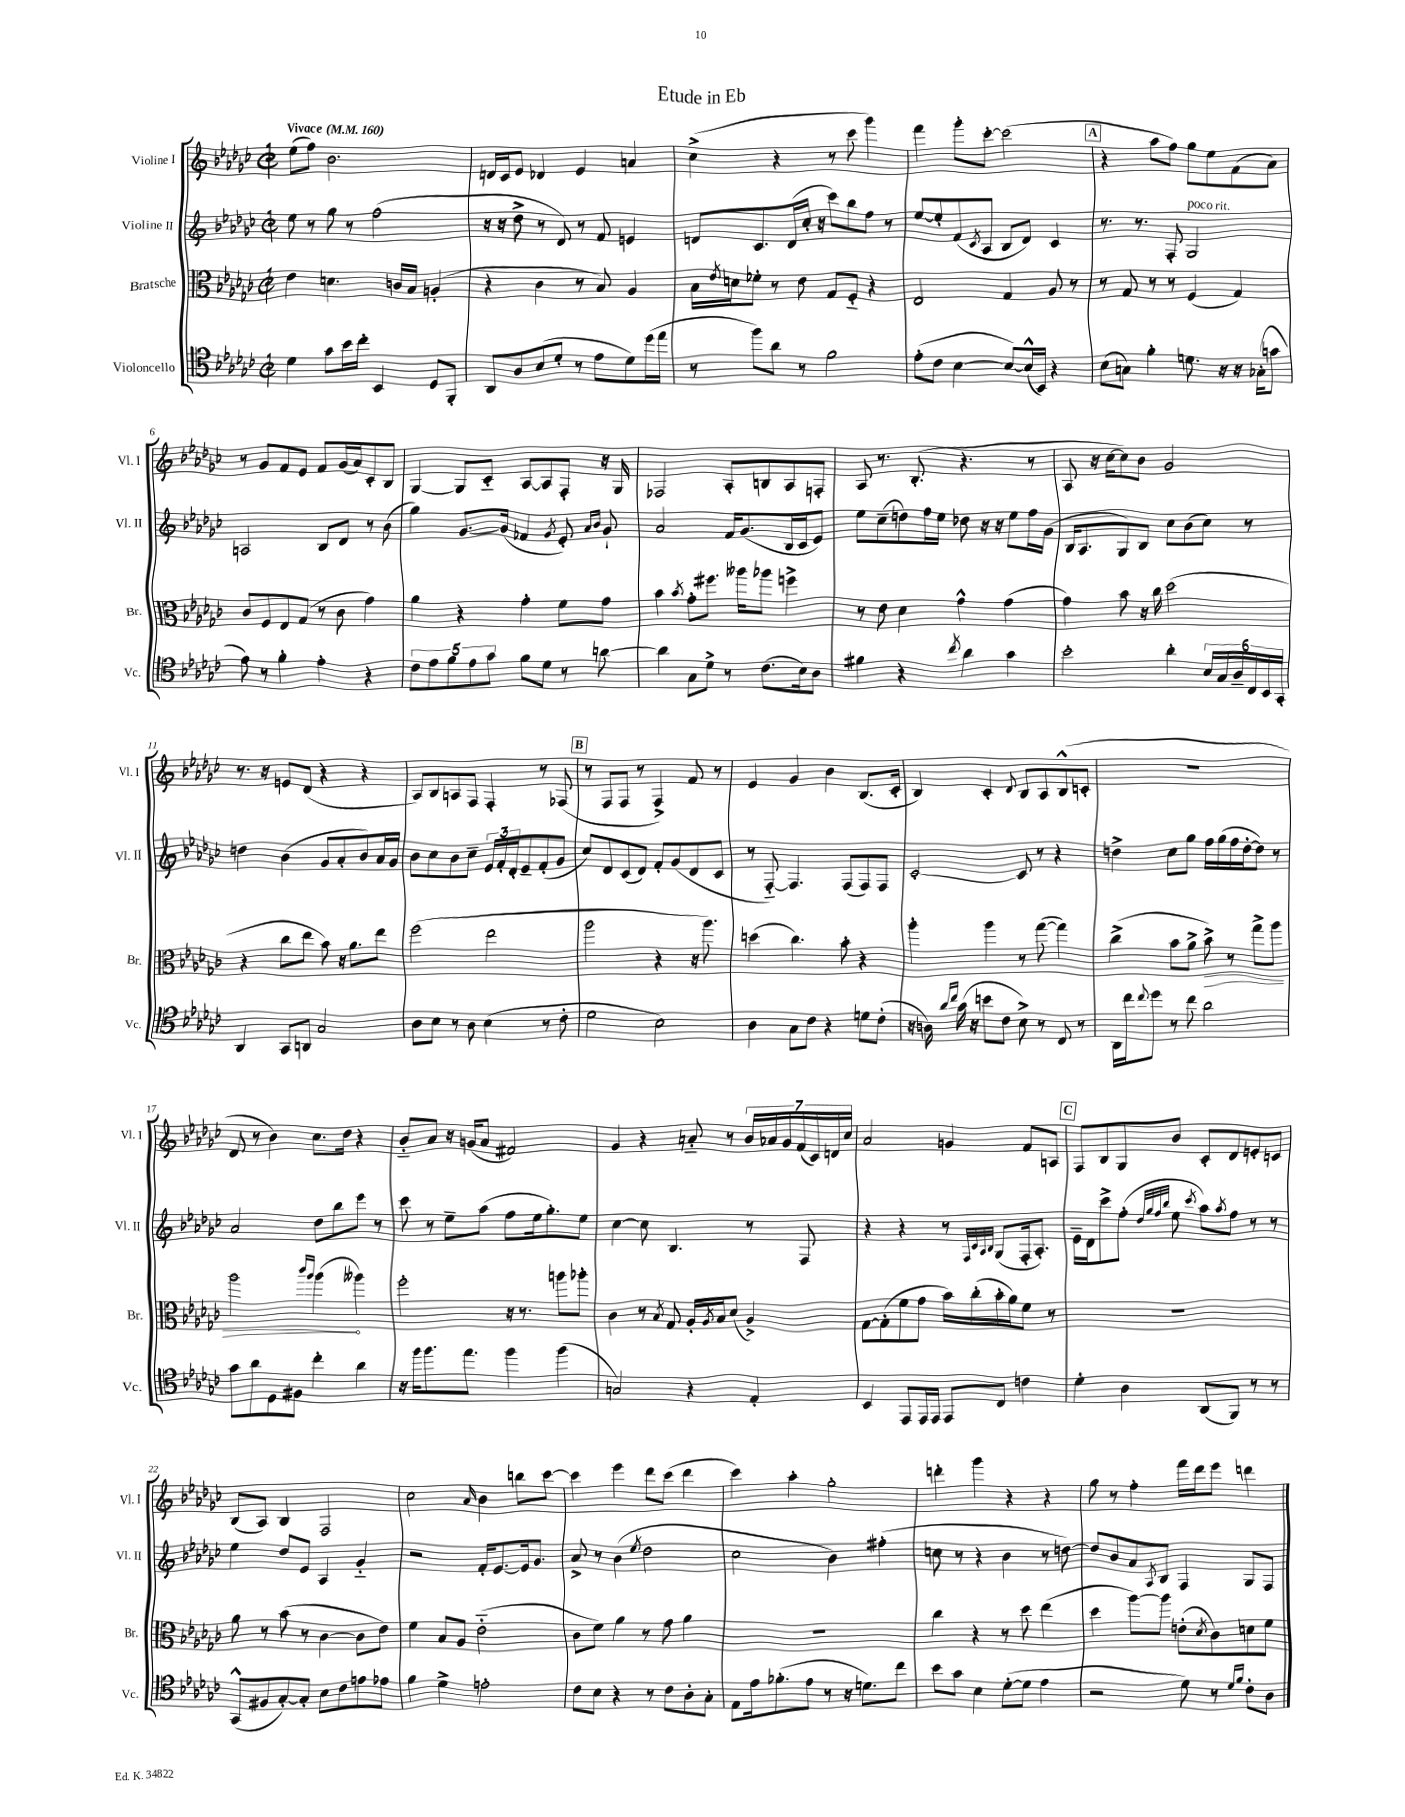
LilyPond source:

\header { title = "Etude in Eb" }
<<
\new StaffGroup <<
\new Staff = "s0" \with { instrumentName = "Violine I" shortInstrumentName = "Vl. I" } {
    \clef treble \key ges \major \defaultTimeSignature \time 2/2 \tempo "Vivace" 4 = 160
    ees''8( f''8) bes'2. |
    d'16 ces'16 ees'8 des'4 ees'4 a'4 |
    ces''4->( r4 r8 ces'''8 ges'''4) |
    f'''4 ges'''8-. ces'''8~-. ces'''2( |
    \mark \markup { \box "A" } r4 aes''8 f''8) ges''8 ees''8 f'8( aes'8) |
    r8 ges'8 f'8 ees'8 f'8 ges'16( aes'16) ces'8-. bes8 |
    ges4~ ges8 ces'8-_ aes8~ aes8 f8-. r16 ges16 |
    fes2 aes8-. b8 aes8 f8-. |
    aes8 r8. bes8.-.( r4. r8 |
    aes8 r16 ces''16~ ces''8) bes'8 ges'2 |
    r8. r16 e'8 des'8( r4 r4 |
    aes8) bes8 a8 f8 f4-. r8 fes8( |
    \mark \markup { \box "B" } r8 f8 f8 r8 f4->) f'8 r8 |
    ees'4 ges'4 bes'4 bes8.( ces'16-. |
    bes4) ces'4-. \appoggiatura { des'8 } bes8 aes8 bes8-^( c'8-. |
    R1 |
    des'8 r8 bes'4) ces''8. des''16 r4 |
    bes'8-_ aes'8 r16 g'16( aes'8 fis'2) |
    ges'4 r4 a'8-_ r8 \tuplet 7/4 { bes'16 aes'16 ges'16 f'16( ces'16) d'16 ces''16 } |
    aes'2 g'4 f'8 a8 |
    \mark \markup { \box "C" } f8 bes8 ges8 bes'8 ces'8-. des'8 e'8-. c'8 |
    bes8( aes8) bes4 f2 |
    ces''2 \grace { aes'16 } bes'4 b''8 ces'''8~ |
    ces'''4 ees'''4 des'''8 ces'''8( des'''4 |
    ces'''4) aes''4-. ges''2-. |
    d'''4-. ges'''4 r4 r4 |
    ges''8 r8 f''4-. f'''16 des'''16 ees'''8 d'''4 \bar "|." |
}
\new Staff = "s1" \with { instrumentName = "Violine II" shortInstrumentName = "Vl. II" } {
    \clef treble \key ges \major \defaultTimeSignature \time 2/2
    ees''8 r8 ges''8 r8 f''2( |
    r16 r16 des''8-> r8 des'8) r8 f'8 e'4 |
    d'8 ces'8. d'16( ces''16-. r16 ces'''8) bes''8 f''8 r8 |
    ees''8~ ees''8-. f'8( \acciaccatura { ces'8 } aes8 bes8 des'8) ces'4 |
    \mark \markup { \box "A" } r8. r8. f8-. ges2^\markup { \italic "poco rit." } |
    a2 bes8 des'8 r8 bes'8( |
    ges''4) ges'8.~ ges'16( fes'4 \acciaccatura { ges'8 } ees'8-.) \grace { aes'16 bes'16 } ges'8-! |
    aes'2 f'16 ges'8.( bes16 ces'16 ees'8) |
    ees''8 ces''8--( d''8) f''16 ees''16 des''8 r16 r16 ees''8 f''16 ges'16( |
    bes16 aes8. ges8) bes8 ces''8 bes'8( ces''8) r8 |
    d''4 bes'4( ges'8 aes'8-. bes'8) aes'16 ges'16 |
    bes'8 ces''8 bes'8 ces''8-- \tuplet 3/2 { ees'16 f'16-. des'16-. } ees'8-- f'8-.( ges'8 |
    \mark \markup { \box "B" } ces''8) des'8 ces'8( des'8) f'8-. ges'8( des'8 ces'8 |
    r8 f8~-_) f4. f8( f8) f8 |
    ces'2~-. ces'8 r8 r4 |
    d''4-> ces''8 ges''8 f''16 ges''16( f''16 d''16~-. d''8) r8 |
    aes'2 des''8 bes''8 ees'''8 r8 |
    ces'''8 r8 ees''8-- aes''8( f''8 ees''16 ges''8.-.) ees''8 |
    ces''4~ ces''8 bes4. r8 f8 |
    r4 r4 r8 \grace { f32 ces'32 aes32 bes32 } ges8( f16-. aes8.-.) |
    \mark \markup { \box "C" } ees'16-- des'16 ces'''8-> f''8-.( \grace { des''32 ges''32 f''32 bes''32 } ees''8 \acciaccatura { ces'''8 } aes''8) \acciaccatura { aes''8 } f''8 r8 r8 |
    ees''4 des''8 ees'8 aes4 ges'4-_ |
    r2 f'16-. ees'8.~ ees'16 ges'8. |
    aes'8-> r8 bes'4( \acciaccatura { ees''8 } des''2 |
    ces''2 bes'4) fis''4-.( |
    c''8 r8 r4 bes'4 r8 d''8~) |
    d''8 bes'8 aes'8 \acciaccatura { aes8 } bes8 f4 ges8 f8 \bar "|." |
}
\new Staff = "s2" \with { instrumentName = "Bratsche" shortInstrumentName = "Br." } {
    \clef alto \key ges \major \defaultTimeSignature \time 2/2
    ees'4 d'4. c'16 bes16 a4-.( |
    r4 ces'4 r8 bes8) aes4 |
    bes16 \acciaccatura { ees'8 } d'16 fes'8-. r8 ees'8 ges8 f8-_ r4 |
    ees2 ges4 aes8 r8 |
    \mark \markup { \box "A" } r8 ges8 r8 r8 f4( ges4) |
    ces'8 f8 ees8 ges8( r8 ces'8 ges'4) |
    aes'4 r4 ges'4-. f'8 ges'8 |
    bes'4 \acciaccatura { bes'8 } ges'8-. fis''8. aeses''16 aes''8 f''4-> |
    r8 ees'8 des'4 ges'4-^ ges'4( |
    ges'4) bes'8 r16 ces''16 des''2( |
    r4 ces''8 ees''8 bes'8) r16 aes'8. ees''8 |
    f''2( ees''2 |
    \mark \markup { \box "B" } aes''2 r4 r16 aes''8.) |
    d''4( ces''4.) bes'8-. r4 |
    aes''4-. aes''4 r8 ges''8~( ges''4) |
    ces''4->( bes'8 aes'8-> \once \override Hairpin.circled-tip = ##t bes'8->\>) r8 ges''8-> aes''8 |
    aes''2 \grace { ces'''16 aes''16 } aes''4\!( aeses''4) |
    f''2-. r16 r8. a''8 aes''8-. |
    ces'4 r8 \acciaccatura { bes8 } ges8 aes16-. \acciaccatura { aes8 } bes16 des'8( aes4->) |
    ges8~ ges8-.( f'8 ges'8 bes'16) ces''16-.( bes'16-. aes'16) f'8 r8 |
    \mark \markup { \box "C" } R1 |
    aes'8 r8 bes'8( r8 ces'4~ ces'8 ees'8) |
    f'4 bes8 aes8 ees'2-_( |
    ces'8 f'8) aes'4 r8 ges'8 aes'4 |
    R1 |
    ces''4 r4 r8 des''8 ees''4( |
    des''4 aes''8~) aes''8 e'8-.( \acciaccatura { des'8 } ces'8) d'8 f'8 \bar "|." |
}
\new Staff = "s3" \with { instrumentName = "Violoncello" shortInstrumentName = "Vc." } {
    \clef tenor \key ges \major \defaultTimeSignature \time 2/2
    des'4 ges'8 bes'16 ces''16-. bes,4 des8 f,8-. |
    aes,8 aes8 bes8( des'8-. r8 ees'8 des'8) des''16( ees''16 |
    r8 f''8) aes'8 r8 f'2 |
    ees'8-.( ces'8 bes4~ bes8~) bes16-^( bes,16) r4 |
    \mark \markup { \box "A" } bes8( g8) f'4-. d'8. r16 r16 ges16-.( g'8 |
    ees'8) r8 f'4-. ees'4-. r4 |
    \tuplet 5/4 { ces'8 ees'8 f'8 ees'8 ges'8 } f'8 des'8 r8 a'8~ |
    a'4 ges8 des'8-> r8 ces'8.( bes16) aes8 |
    fis'4 r4 \acciaccatura { ces''8 } aes'4 ges'4 |
    bes'2-. aes'4-. \tuplet 6/4 { bes16 ges16 aes16-- ces16 bes,16 ges,16-. } |
    aes,4 ges,8 a,8 ges2 |
    aes8 bes8 r8 aes8 bes4( r8 ces'8-. |
    \mark \markup { \box "B" } des'2 bes2) |
    aes4 ges8 ces'8 r4 d'8 ces'8-.( |
    r16 a16) \grace { aes'16 ces''16 } ges'16( r16 b'8 ces'8 bes8->) r8 ces8 r8 |
    aes,16 ces''16 \appoggiatura { ces''8 } des''8 r8 ces''8 aes'2 |
    ges'8 aes'8 des8 fis8 ces''4-. aes'4 |
    r16 f''16 f''8. ees''8. f''4 f''4( |
    g2) r4 ees4-. |
    bes,4 ees,8 ees,16 ees,16 ees,8 ces8 c'4 |
    \mark \markup { \box "C" } des'4-. aes4 aes,8( f,8) r8 r8 |
    ges,8-^( fis8 ges8~-.) ges8-. bes8 ces'8 e'8 ees'8 |
    f'4 des'4-> e'2-. |
    ces'8 bes8 r4 r8 ces'8 aes8-. ges8-. |
    ees8 ees'16 fes'8.-.( ees'8 r8 r16 d'8.) ces''8 |
    bes'8 ges'8 bes4 des'8~-.( des'8 ees'4 |
    r2 des'8) r8 \grace { des'16 f'16 } ces'8-. aes8 \bar "|." |
}
>>
>>
